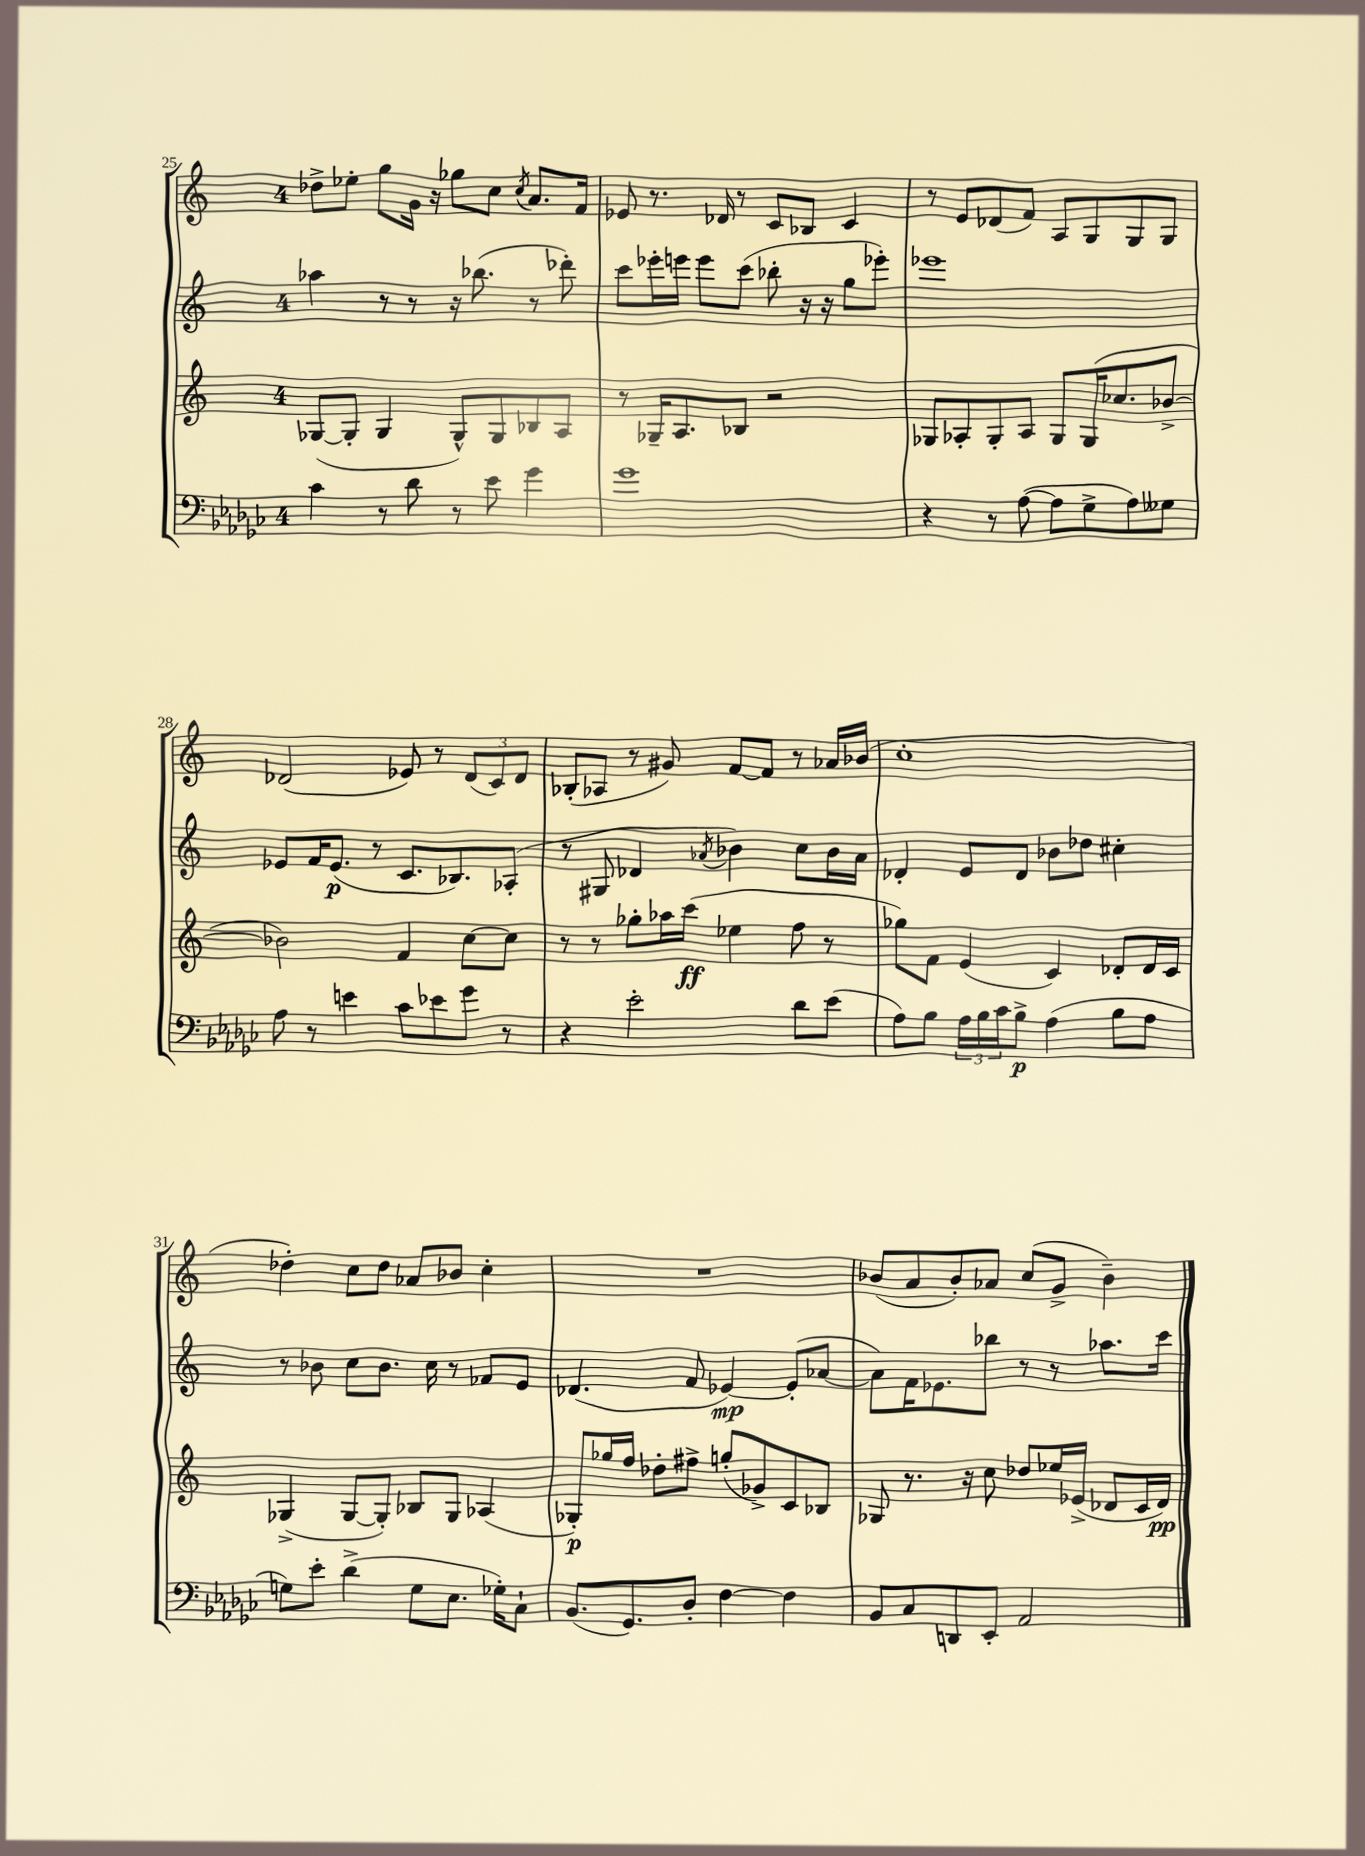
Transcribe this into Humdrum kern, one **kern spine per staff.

**kern	**dynam	**kern	**dynam	**kern	**dynam	**kern
*part4	*part4	*part3	*part3	*part2	*part2	*part1
*staff4	*staff4	*staff3	*staff3	*staff2	*staff2	*staff1
*clefF4	*	*clefG2	*	*clefG2	*	*clefG2
*k[b-e-a-d-g-c-]	*	*k[]	*	*k[]	*	*k[]
*M4/4	*	*M4/4	*	*M4/4	*	*M4/4
=25	=25	=25	=25	=25	=25	=25
4c-\	.	([8G-X/L	.	4aa-X\	.	8dd-X^\L
.	.	8G-'/J]	.	.	.	8ee-X'\J
8r	.	4G-/	.	8r	.	8gg\L
8d-\	.	.	.	8r	.	16g\Jk
.	.	.	.	.	.	16r
8r	.	8G-^^/L)	.	16r	.	8gg-X\L
.	.	.	.	(8.bb-X\	.	.
8e-\	.	8G-/	.	.	.	8cc\J
.	.	.	.	.	.	8qcc/
4g-\	.	8B-X/	.	8r	.	8.a/L
.	.	8A/J	.	8ddd-X'\)	.	.
.	.	.	.	.	.	16f/Jk
=26	=26	=26	=26	=26	=26	=26
1g-	.	8r	.	8ccc\L	.	8e-X/
.	.	16G-X~/KL	.	16eee-X'\L	.	8.r
.	.	8.A/	.	16eeen\JJ	.	.
.	.	.	.	8eee\L	.	.
.	.	.	.	.	.	16d-X/
.	.	8B-X/J	.	(8ccc\J	.	8r
.	.	2r	.	8bb-X'\	.	8c/L
.	.	.	.	16r	.	8B-X/J
.	.	.	.	16r	.	.
.	.	.	.	8gg\L	.	4c/
.	.	.	.	8eee-X'\J)	.	.
=27	=27	=27	=27	=27	=27	=27
4r	.	8G-X/L	.	1eee-X	.	8r
.	.	8A-X'/	.	.	.	8e/L
8r	.	8G-'/	.	.	.	(8d-X/
([8A-\	.	8A-/J	.	.	.	8f/J)
8A-\L]	.	8G-/L	.	.	.	8A/L
8G-^\	.	(16G-/K	.	.	.	8G/
.	.	8.cc-X/	.	.	.	.
8A-\)	.	.	.	.	.	8G/
8G--X\J	.	[8b-X^/J	.	.	.	8G/J
!!LO:LB:g=z
=28	=28	=28	=28	=28	=28	=28
8A-\	.	2b-X\])	.	8e-X/L	.	(2d-X/
8r	.	.	.	16f/K	.	.
.	.	.	.	(8.e-/J	p	.
4en\	.	.	.	.	.	.
.	.	.	.	8r	.	.
8c-\L	.	4f/	.	8.c/L	.	8e-X/)
8e-X\	.	.	.	.	.	8r
.	.	.	.	8.B-X/)	.	.
8g-\J	.	[8cc\L	.	.	.	(12d-/L
.	.	.	.	.	.	12c/)
8r	.	8cc\J]	.	(8A-X'/J	.	.
.	.	.	.	.	.	12d-/J
=29	=29	=29	=29	=29	=29	=29
4r	.	8r	.	8r	.	(8B-X'/L
.	.	8r	.	8G#X/	.	8A-X/J
2e-'\	.	8gg-X'\L	.	4d-X/	.	8r
.	.	16aa-X\L	.	.	.	8g#X/)
.	.	(16ccc\JJ	ff	.	.	.
.	.	.	.	8qa-X/	.	.
.	.	4ee-X\	.	4b-X\)	.	[8f/L
.	.	.	.	.	.	8f/J]
8d-\L	.	8ff\	.	8cc\L	.	8r
(8e-\J	.	8r	.	16b-\L	.	16a-X/LL
.	.	.	.	16a-\JJ	.	(16b-X/JJ
=30	=30	=30	=30	=30	=30	=30
8A-\L)	.	8gg-X\L)	.	4d-X'/	.	1cc'
8B-\J	.	8f\J	.	.	.	.
24A-\LL	.	(4e/	.	8e/L	.	.
24B-\	.	.	.	.	.	.
24c-\J	.	.	.	.	.	.
8B-^\J	p	.	.	8d-/J	.	.
(4A-\	.	4c/)	.	8b-X\L	.	.
.	.	.	.	8dd-X\J	.	.
8B-\L	.	8d-X'/L	.	4cc#X'\	.	.
8A-\J	.	16d-/L	.	.	.	.
.	.	16c/JJ	.	.	.	.
!!LO:LB:g=z
=31	=31	=31	=31	=31	=31	=31
8Gn\L)	.	(4G-X^/	.	8r	.	4dd-X'\)
8e-'\J	.	.	.	8b-X\	.	.
(4d-^\	.	[8G-/L	.	8cc\L	.	8cc\L
.	.	8G-'/J])	.	8.b-\J	.	8dd-\J
8G\L	.	8B-X/L	.	.	.	8a-X/L
.	.	.	.	16cc\	.	.
8.E-\J	.	8G-/J	.	8r	.	8b-X/J
.	.	(4A-X/	.	8f-X/L	.	4cc'\
16G-X'\KL)	.	.	.	.	.	.
8C-`\J	.	.	.	8e/J	.	.
=32	=32	=32	=32	=32	=32	=32
(8.BB-/L	.	8G-X'/L)	p	(4.d-X/	.	1r
.	.	16gg-X/L	.	.	.	.
8.GG-/)	.	16ff/JJ	.	.	.	.
.	.	8dd-X'\L	.	.	.	.
8D-'/J	.	8ff#X^\J	.	8f/	.	.
[4F\	.	(8ggn'/L	.	[4e-X/)	mp	.
.	.	8g-X^/)	.	.	.	.
4F\]	.	8c/	.	(8e-'/L]	.	.
.	.	8B-X/J	.	[8a-X/J	.	.
=33	=33	=33	=33	=33	=33	=33
8BB-/L	.	8G-X/	.	8a-\L])	.	(8b-X/L
8C-/	.	8.r	.	16f\K	.	8a/
.	.	.	.	8.e-X\	.	.
8DDn/	.	.	.	.	.	8b-'/)
.	.	16r	.	.	.	.
8EE-'/J	.	8cc\	.	8bb-X\J	.	8a-X/J
2AA-/	.	8dd-X/L	.	8r	.	(8cc/L
.	.	16ee-X/L	.	8r	.	8g^/J
.	.	(16e-X^/JJ	.	.	.	.
.	.	8d-X/L	.	8.aa-X\L	.	4b-~\)
.	.	16c/L	.	.	.	.
.	.	16d-/JJ)	pp	16ccc\Jk	.	.
==	==	==	==	==	==	==
*-	*-	*-	*-	*-	*-	*-
